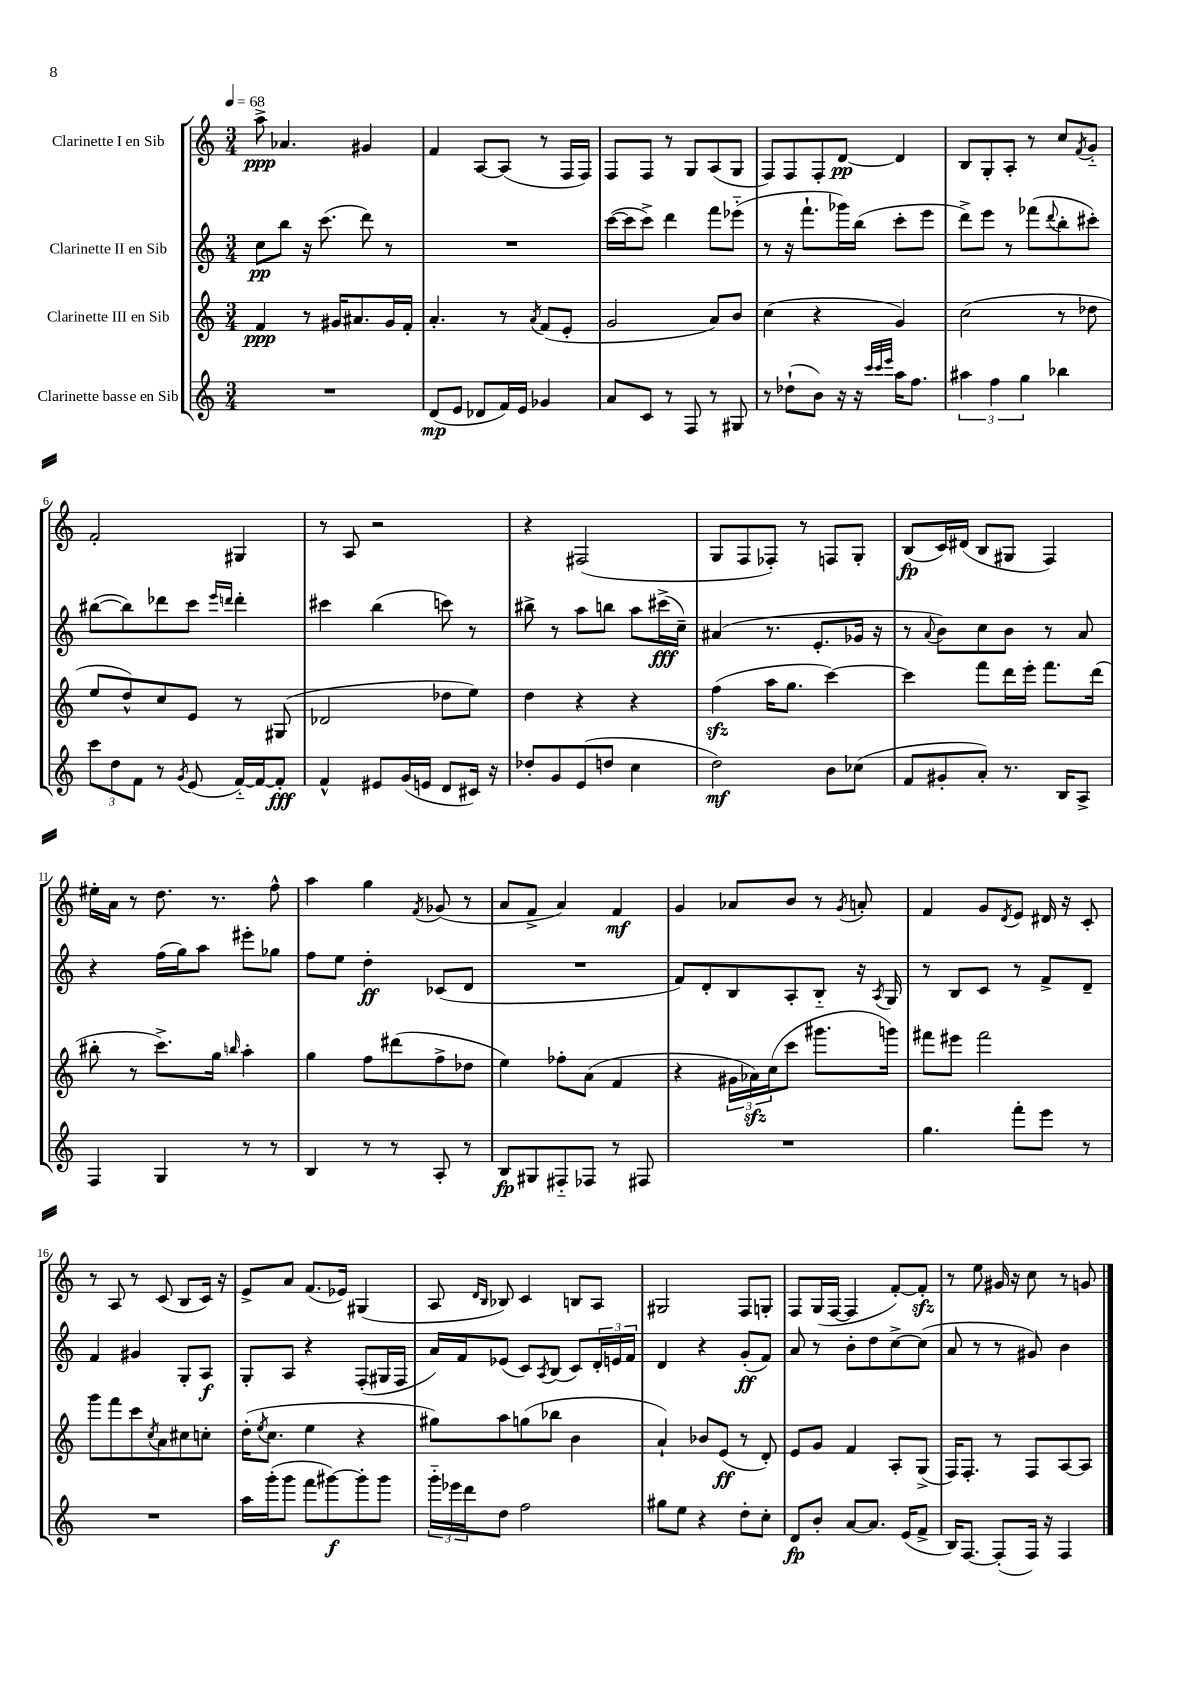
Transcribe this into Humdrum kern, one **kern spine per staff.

**kern	**kern	**kern	**kern
*staff4	*staff3	*staff2	*staff1
*clefG2	*clefG2	*clefG2	*clefG2
*k[]	*k[]	*k[]	*k[]
*M3/4	*M3/4	*M3/4	*M3/4
*MM68	*MM68	*MM68	*MM68
2.r	4f/	8cc\L	8aa^\
.	.	8bb\J	4.a-/
.	8r	16r	.
.	.	(8.ccc\	.
.	16g#/LK	.	.
.	8.a#/	.	.
.	.	8ddd\)	4g#/
.	16g#/L	8r	.
.	16f'/JJ	.	.
=	=	=	=
(8d/L	4.a'/	2.r	4f/
8e/J	.	.	.
8d-/L	.	.	[8A/L
16f/L)	8r	.	(8A/]J
16e/JJ	.	.	.
.	8qa/	.	.
4g-/	(8f/L	.	8r
.	8e'/J	.	16F/LL
.	.	.	16F/JJ)
=	=	=	=
8a/L	2g/	([16ccc\LL	8F/L
.	.	16ccc\]J	.
8c/J	.	8ccc^\J)	8F/J
8r	.	4ddd\	8r
8F/	.	.	8G/L
8r	8a/L)	8fff\L	(8A/
8G#/	8b/J	(8eee-'~\J	8G/J
=	=	=	=
8r	(4cc\	8r	8F/L)
(8dd-`\L	.	16r	8F/
.	.	8.fff`\L	.
8b\J)	4r	.	8F'/
16r	.	16ggg-\L)	[8d/J
16r	.	(16bb\JJ	.
32qqccc/LLL	.	.	.
32qqccc/	.	.	.
32qqeee/JJJ	.	.	.
16aa\LK	4g/)	8ccc'\L	4d/]
8.ff\J	.	.	.
.	.	8eee\J	.
=	=	=	=
6aa#\	(2cc\	8ddd^\L)	8B/L
.	.	8eee\J	8G'/
6ff\	.	.	.
.	.	8r	8A'/J
6gg\	.	.	.
.	.	(8fff-\L	8r
.	.	8qqddd/	.
4bb-\	8r	8bb'\	8cc/L
.	.	.	8qf/
.	8dd-\	8ccc#'\J)	8g'~/J
=	=	=	=
12ccc\L	8ee/L	([8bb#\L	2f'/
12dd\	.	.	.
.	8dd^^/)	8bb#\])	.
12f\J	.	.	.
8r	8cc/	8ddd-\	.
8qg/	.	.	.
(8e/	8e/J	8ccc\J	.
.	.	16qqeee/LL	.
.	.	16qqddd/JJ	.
[16f'~/LL)	8r	4ddd'\	4G#/
16f/_J	.	.	.
8f'/]J	(8G#/	.	.
=	=	=	=
4f^^/	2d-/	4ccc#\	8r
.	.	.	8A/
8e#/L	.	(4bb\	2r
(16g/L	.	.	.
16e/JJ	.	.	.
8d/L	8dd-\L	8ccc\)	.
16c#/Jk)	8ee\J)	8r	.
16r	.	.	.
=	=	=	=
8dd-'/L	4dd\	8bb#^\	4r
8g/	.	8r	.
(8e/	4r	8aa\L	(2F#/
8dd/J	.	8bb\J	.
4cc\	4r	8aa\L	.
.	.	(16ccc#^\L	.
.	.	16cc~\JJ)	.
=	=	=	=
2dd\)	(4ff\	(4a#/	8G/L
.	.	.	8F/
.	16aa\LK	8.r	8F-'/J)
.	8.gg\J	.	.
.	.	.	8r
.	.	8.e'/L	.
8b\L	[4ccc\)	.	8F/L
(8cc-\J	.	16g-/Jk	8G'/J
.	.	16r	.
=	=	=	=
8f/L	4ccc\]	8r	(8B/L
.	.	8qqa/	.
8g#'/	.	8b\L)	16c/L)
.	.	.	(16d#/JJ
8a'/J)	8fff\L	8cc\	8B/L
8.r	16ddd\L	8b\J	8G#/J
.	16eee'\JJ	.	.
.	8.fff\L	8r	4F/)
16B/LK	.	.	.
8A^/J	.	8a/	.
.	(16ddd\Jk	.	.
=	=	=	=
4F/	8bb#'\	4r	16ee#'\LL
.	.	.	16a\JJ
.	8r	.	8r
4G/	8.ccc^\L)	(16ff\LL	8.dd\
.	.	16gg\J)	.
.	.	8aa\J	.
.	16gg\Jk	.	8.r
.	16qqbb/	.	.
8r	4aa'\	8eee#'\L	.
8r	.	8gg-\J	8ff^^\
=	=	=	=
4B/	4gg\	8ff\L	4aa\
.	.	8ee\J	.
8r	8ff\L	4dd'\	4gg\
8r	(8ddd#\	.	.
.	.	.	8qf/
8A'/	8ff^\	(8c-/L	(8g-/
8r	8dd-\J	8d/J	8r
=	=	=	=
8B/L	4ee\)	2.r	8a/L
8G#/	.	.	8f^/J
8F#'~/	8ff-'\L	.	4a/)
8F-/J	(8a\J	.	.
8r	4f/	.	4f/
8F#/	.	.	.
=	=	=	=
2.r	4r	8f/L)	4g/
.	.	8d'/	.
.	24g#\LL	8B/	8a-/L
.	24a-\)	.	.
.	(24cc\J	.	.
.	8ccc\J	8A'/	8b/J
.	8.ggg#\L	8B'~/J	8r
.	.	.	8qg/
.	.	16r	8a'/
.	.	8qA/	.
.	16ggg\Jk)	16G/	.
=	=	=	=
4.gg\	8fff#\L	8r	4f/
.	8eee#\J	8B/L	.
.	2fff#\	8c/J	8g/L
.	.	.	8qd/
8fff'\L	.	8r	8e/J
8eee\J	.	8f^/L	16d#/
.	.	.	16r
8r	.	8d~/J	8c'/
=	=	=	=
2.r	8ggg\L	4f/	8r
.	8fff\	.	8A/
.	8ccc\	4g#/	8r
.	8qcc/	.	.
.	8a\	.	(8c/
.	8cc#\	8G'/L	8B/L
.	8cc'\J	8A/J	16c/Jk)
.	.	.	16r
=	=	=	=
16aa\LL	(16dd'\LK	8G'/L	8e^/L
.	8qee/	.	.
(16ggg'\J	8.cc\J	.	.
8ggg\J	.	8A/J	8a/J
8fff\L	4ee\	4r	(8.f/L
[8ggg#\)	.	.	.
.	.	.	16e-/Jk)
8ggg#'\]	4r	(8F'/L	(4G#/
8ggg#\J	.	16G#/L	.
.	.	16F/JJ	.
=	=	=	=
24ggg'~\LL	8gg#\L)	16a/LL)	8A/
24eee-\	.	.	.
.	.	16f/J	.
24ddd\J	.	.	.
.	.	.	16qqd/LL
.	.	.	16qqB/JJ
8dd\J	8aa\	(8e-/J	8B-/)
2ff\	(8gg\	8c/L)	4c/
.	.	8qA/	.
.	8bb-\J	(8B/J	.
.	4b\	8c/L)	8B/L
.	.	24d'/L	8A/J
.	.	24e/	.
.	.	24f/JJ	.
=	=	=	=
8gg#\L	4a`/)	4d/	2G#/
8ee\J	.	.	.
4r	8b-/L	4r	.
.	(8e/J	.	.
8dd'\L	8r	(8g'/L	8F/L
8cc'\J	8d'/)	8f/J)	8G'/J
=	=	=	=
8d/L	8e/L	8a/	8F/L
8b'/J	8g/J	8r	(16G/L
.	.	.	[16F/JJ
[8a/L	4f/	8b'\L	4F/]
8.a/]J	.	8dd\	.
.	8A'/L	[8cc^\	[8f'/L)
(16e/LK	.	.	.
8f^/J	(8G^/J	(8cc\]J	8f'/]J
=	=	=	=
16B/LK)	16F/LK)	8a/	8r
[8.F/J	8.F'/J	.	.
.	.	8r	8ee\
(8F'/]L	8r	8r	16g#/
.	.	.	16r
16F/Jk)	8F/L	8g#/)	8cc\
16r	.	.	.
4F/	[8A/	4b\	8r
.	8A/]J	.	8g/
==	==	==	==
*-	*-	*-	*-
